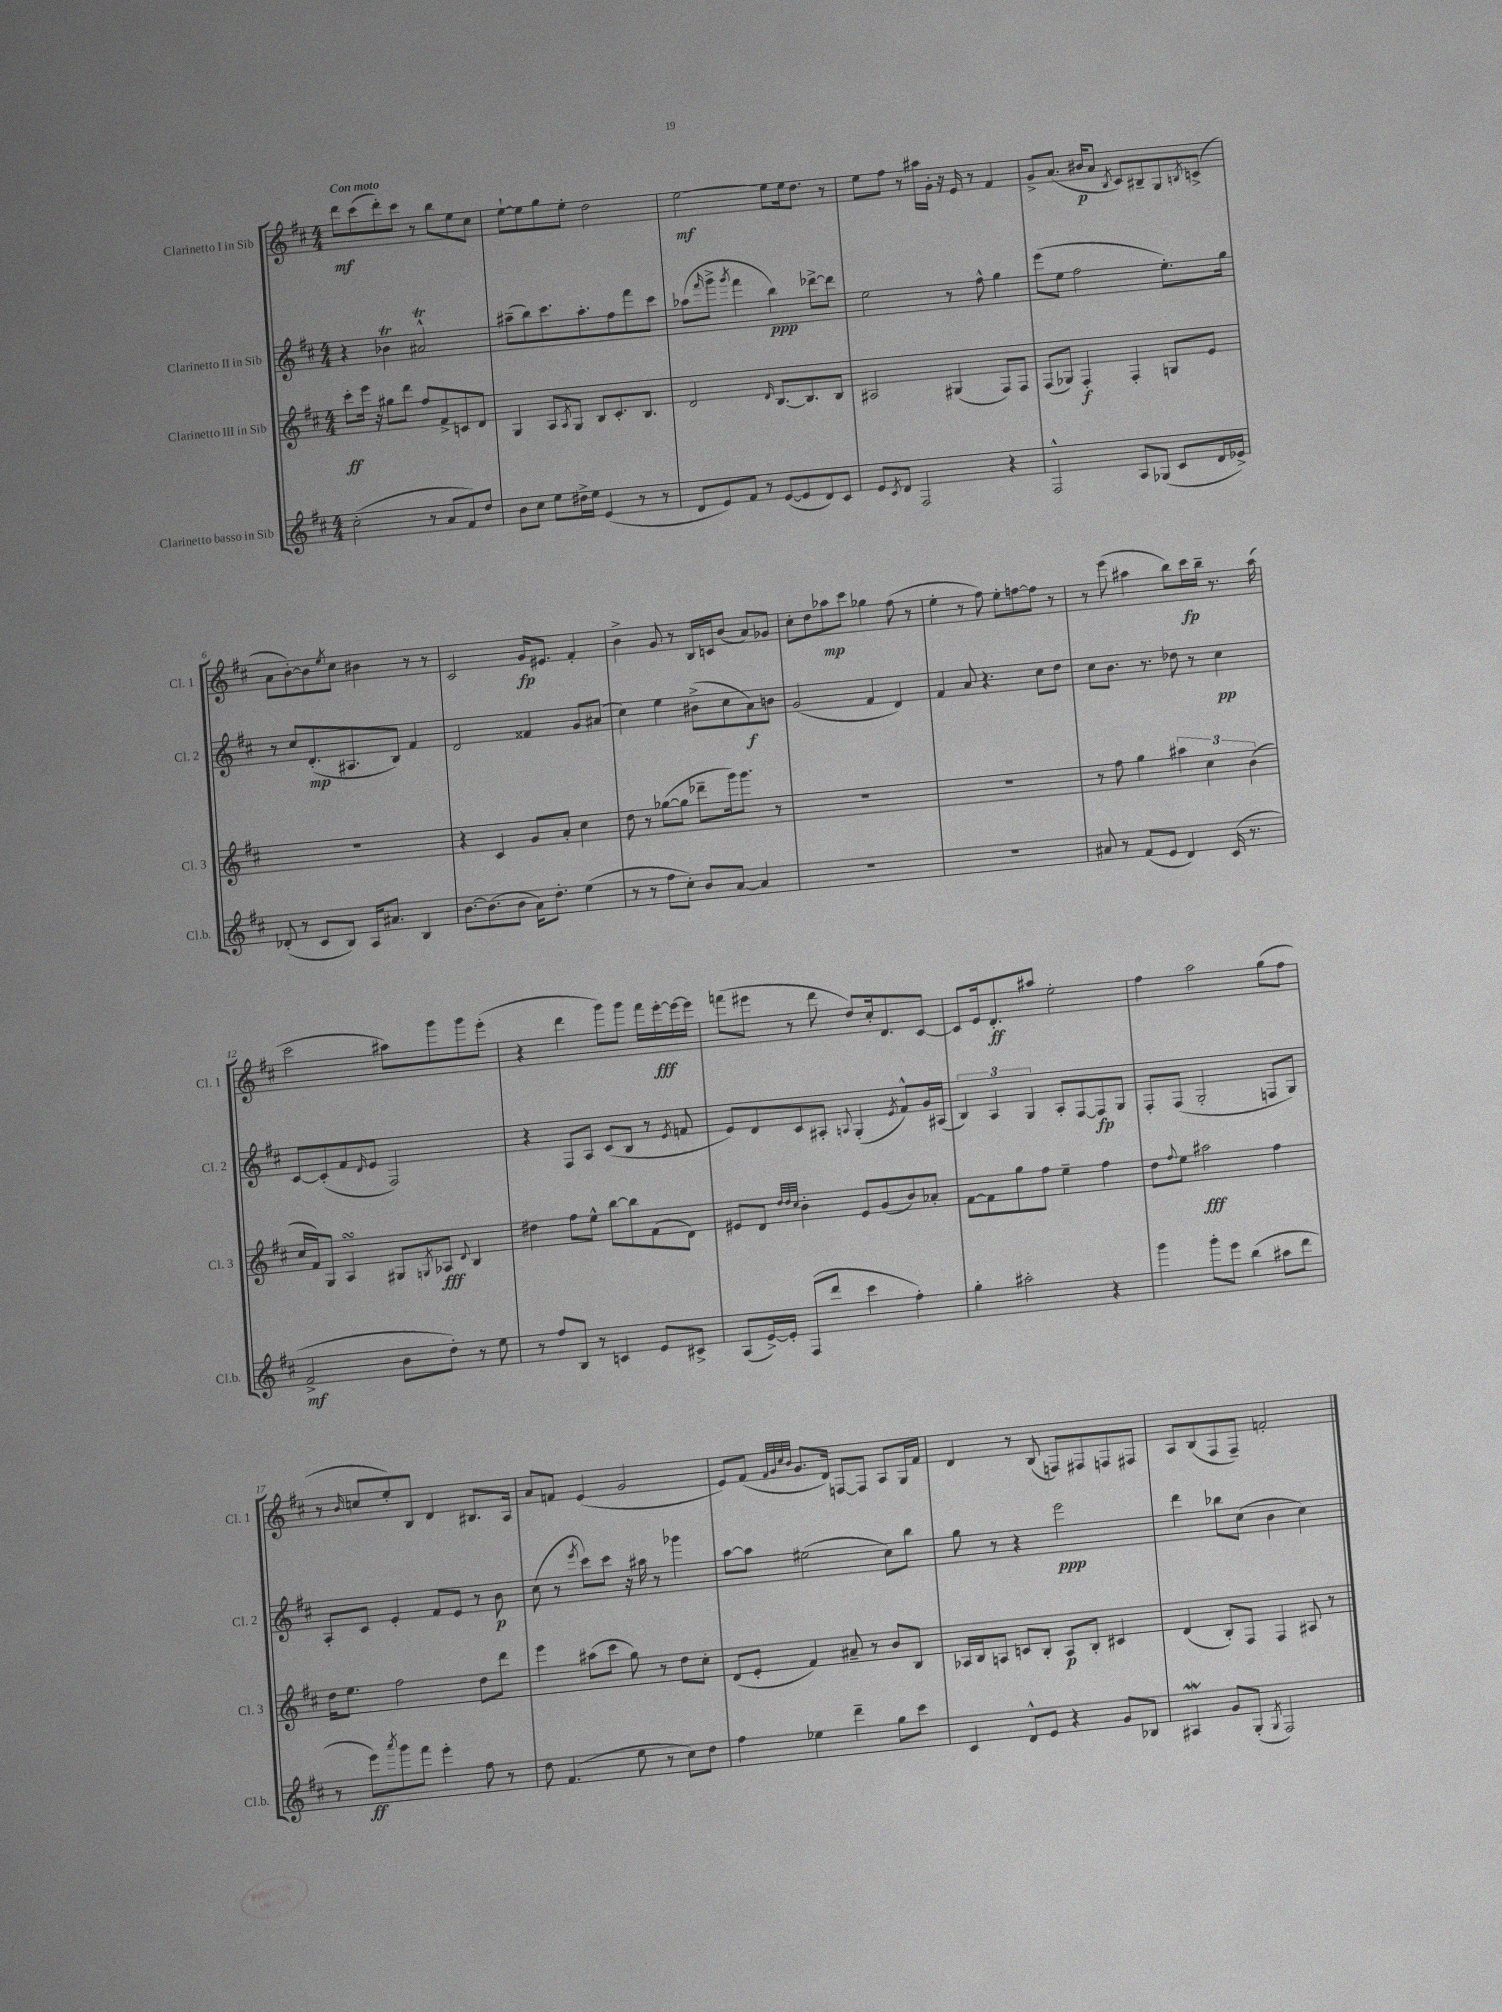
<<
\new StaffGroup <<
\new Staff = "s0" \with { instrumentName = "Clarinetto I in Sib" shortInstrumentName = "Cl. 1" } {
    \clef treble \key d \major \numericTimeSignature \time 4/4 \tempo "Con moto"
    d'''8\mf cis'''8( d'''8-.) cis'''8 r8 b''8 e''8 cis''8 |
    e''8~-! e''8 g''8 e''8-. d''2 |
    e''2~\mf e''8 e''16 d''8. r8 |
    e''8 fis''8 r8 ais''16 g'16-. r16 e'16 r8 fis'4 |
    g'8-> a'8.( bis'16\p a'8 \acciaccatura { b8 } cis'8) bis8-- g8 \acciaccatura { b8 } c'8->( |
    a'8 b'8~-.) b'8 \acciaccatura { e''8 } cis''8 bis'4 r8 r8 |
    cis'2 g'16\fp eis'8. fis'4-. |
    b'4-> g'8 r8 b16 c'16 b'8( a'8) ges'8 |
    cis''8-. d''8 aes''8\mp cis'''8 ges''4 fis''8( r8 |
    e''4-. r8 fis''8) e''8-. f''8~ f''8 r8 |
    r8 e'''8( ais''4 b''8) cis'''16\fp b''16-- r8. ais''16( |
    cis'''2 ais''8) g'''8 g'''8 e'''8-.( |
    r4 d'''4 g'''8) g'''8 fis'''16 e'''16~-.\fff e'''16~ e'''16 |
    f'''8( eis'''8 r8 d'''8 d''8) cis''16-. d'8. cis'8~ |
    cis'8 e'16 d'8.-.\ff ais''8 e''2-. |
    fis''4 a''2 g''8( fis''8 |
    r8 \grace { b'16 } c''8 e''8-.) b8 d'4 bis8. a16 |
    a'8 f'8 e'4( g'2 |
    e'8) fis'8( \grace { fis'32 g'32 cis''32 b'32 } g'8. d'16) f8~ f8 a8 g16 fis'16 |
    d'4 r8 b8( f8) fis8 f8 fis8 |
    a8 b8( fis8 fis8--) f'2-. \bar "|." |
}
\new Staff = "s1" \with { instrumentName = "Clarinetto II in Sib" shortInstrumentName = "Cl. 2" } {
    \clef treble \key d \major \numericTimeSignature \time 4/4
    r4 bes'4\trill ais'2-^\trill |
    ais''8--( b''8) cis'''8. ais''8.-. fis''8 fis'''8 cis'''8 |
    aes''8( \grace { fis'''16 } g'''8-> \acciaccatura { g'''8 } fis'''4 b''4\ppp) des'''8~-> des'''8 |
    e''2 r8 fis''8-^ g''4 |
    e'''8( e''8 fis''2 e''8.-.) g''16 |
    r8 cis''8 d'8.-.\mp( ais8. b8) fis'4 |
    d'2 fisis'4 g'8 ais'8( |
    cis''4) e''4 bis'8->( cis''8 a'8\f) b'8 |
    g'2( fis'4 d'4) |
    fis'4 a'8 r4. cis''8 d''8 |
    cis''8 b'8. r8. des''8 r8 cis''4\pp |
    cis'8~ cis'8-.( fis'8 \grace { d'16 } e'8 fis2) |
    r4 fis8 a8 cis'8( b8 r8 \acciaccatura { e'8 } f'8 |
    e'8) d'8 cis'8 ais8-. \appoggiatura { a8 } g4-.( \acciaccatura { e'8 } fis'8-^) g'16 ais16( |
    \tuplet 3/2 { b4) a4 g4 } a8-. fis8~ fis8\fp g8 |
    fis8-. fis8( g2-. f8 g8) |
    a8-. cis'8 e'4-. fis'8 e'8 r8 b'8\p |
    cis''8( r8 \acciaccatura { e'''8 } cis'''8) cis'''8 r16 ais''16 r8 ges'''4 |
    a''8~ a''8 eis''2( cis''8) b''8 |
    g''8 r8 r4 e'''2\ppp |
    d'''4 bes''8 cis''8( b'4 cis''4) \bar "|." |
}
\new Staff = "s2" \with { instrumentName = "Clarinetto III in Sib" shortInstrumentName = "Cl. 3" } {
    \clef treble \key d \major \numericTimeSignature \time 4/4
    cis'''8-.\ff e'''16 r16 gis''8 d'''8 fis''8 fis'8-> c'8 d'8 |
    g4 a8 \acciaccatura { a8 } g8 b8 cis'8.-. b8. |
    d'2 \grace { d'16 } b8.~ b8. b8 |
    ais2 gis4( fis8) fis8 |
    fis8( ges8) fis4-.\f fis4-. g8 e'8 |
    R1 |
    r4 cis'4 g'8 a'8-. cis''4 |
    d''8 r8 ges''8~( ges''8 des'''8-- g'''16) g'''8. r8 |
    R1 |
    R1 |
    r8 fis''8 g''4 \tuplet 3/2 { ais''4 cis''4 b'4( } |
    cis''16 fis'16) g8 a4\turn gis8 \acciaccatura { g8 } aes8\fff \appoggiatura { d'8 } b4 |
    dis''4 fis''8 e''8-^ b''8~ b''8 fis'8( d'8) |
    eis'8 d'8 \grace { d''32 d''32 cis''32 } b'4-. eis'8 g'8( b'8) aes'8-. |
    fis'8~ fis'8 g''8 fis''8 e''4-- fis''4 |
    d''8 \appoggiatura { fis''8 } e''8 ais''2\fff fis''4 |
    d''16 e''8. fis''2 d''8 d'''8 |
    e'''4 ais''8( cis'''8 g''8) r8 d''8 cis''8-. |
    d'8( e'8-. fis'4) ais'8-- r8 b'8 b8 |
    aes16 b16 a8 c'8 b8-. a8\p b8-. cis'4 |
    d'4( b8-.) fis8 fis4 ais8 r8 \bar "|." |
}
\new Staff = "s3" \with { instrumentName = "Clarinetto basso in Sib" shortInstrumentName = "Cl.b." } {
    \clef treble \key d \major \numericTimeSignature \time 4/4
    cis''2-.( r8 a'8 fis'8) d''8 |
    b'8 cis''8 e''8 dis''16-> e''16 e'4( r8 r8 |
    d'8 e'8) fis'8 r8 e'8~( e'8 d'8) cis'8 |
    e'8 \acciaccatura { cis'8 } d'8 fis2 r4 |
    fis2-^ a8 ges8( cis'8 d'16 ees'16->) |
    des'8-.( r8 cis'8 b8) a16 ais'8. b4 |
    b'8.~ b'8.( b'8 a'16) d''8.-. e''4( |
    r8 r8 fis''8 cis''8-.) b'8 a'8~ a'4 |
    R1 |
    R1 |
    ais'8 r8 fis'8( e'8 d'4) cis'16( r8. |
    fis'2->\mf b'8 d''8-.) r8 e''8 |
    r8 fis''8 b8 r8 c'4 e'8 cis'8-> |
    a8( e'16~->) e'16-. fis8( d'''8 cis'''4 fis''4-.) |
    g''4-. ais''2-. r4 |
    g'''4 g'''8-. e'''8 b''4( ais''8 d'''8 |
    r8 e'''8\ff) \acciaccatura { a'''8 } g'''8 fis'''8 e'''4-. fis''8 r8 |
    d''8 fis'4.( e''8 r8 cis''8) d''8 |
    fis''4 ees''4 d'''4-- g''8 cis'''8 |
    cis'4 d'8-^ e'8 r4 g'8 bes8 |
    ais4\mordent g'8 g8-.( \acciaccatura { g8 } fis2) \bar "|." |
}
>>
>>
